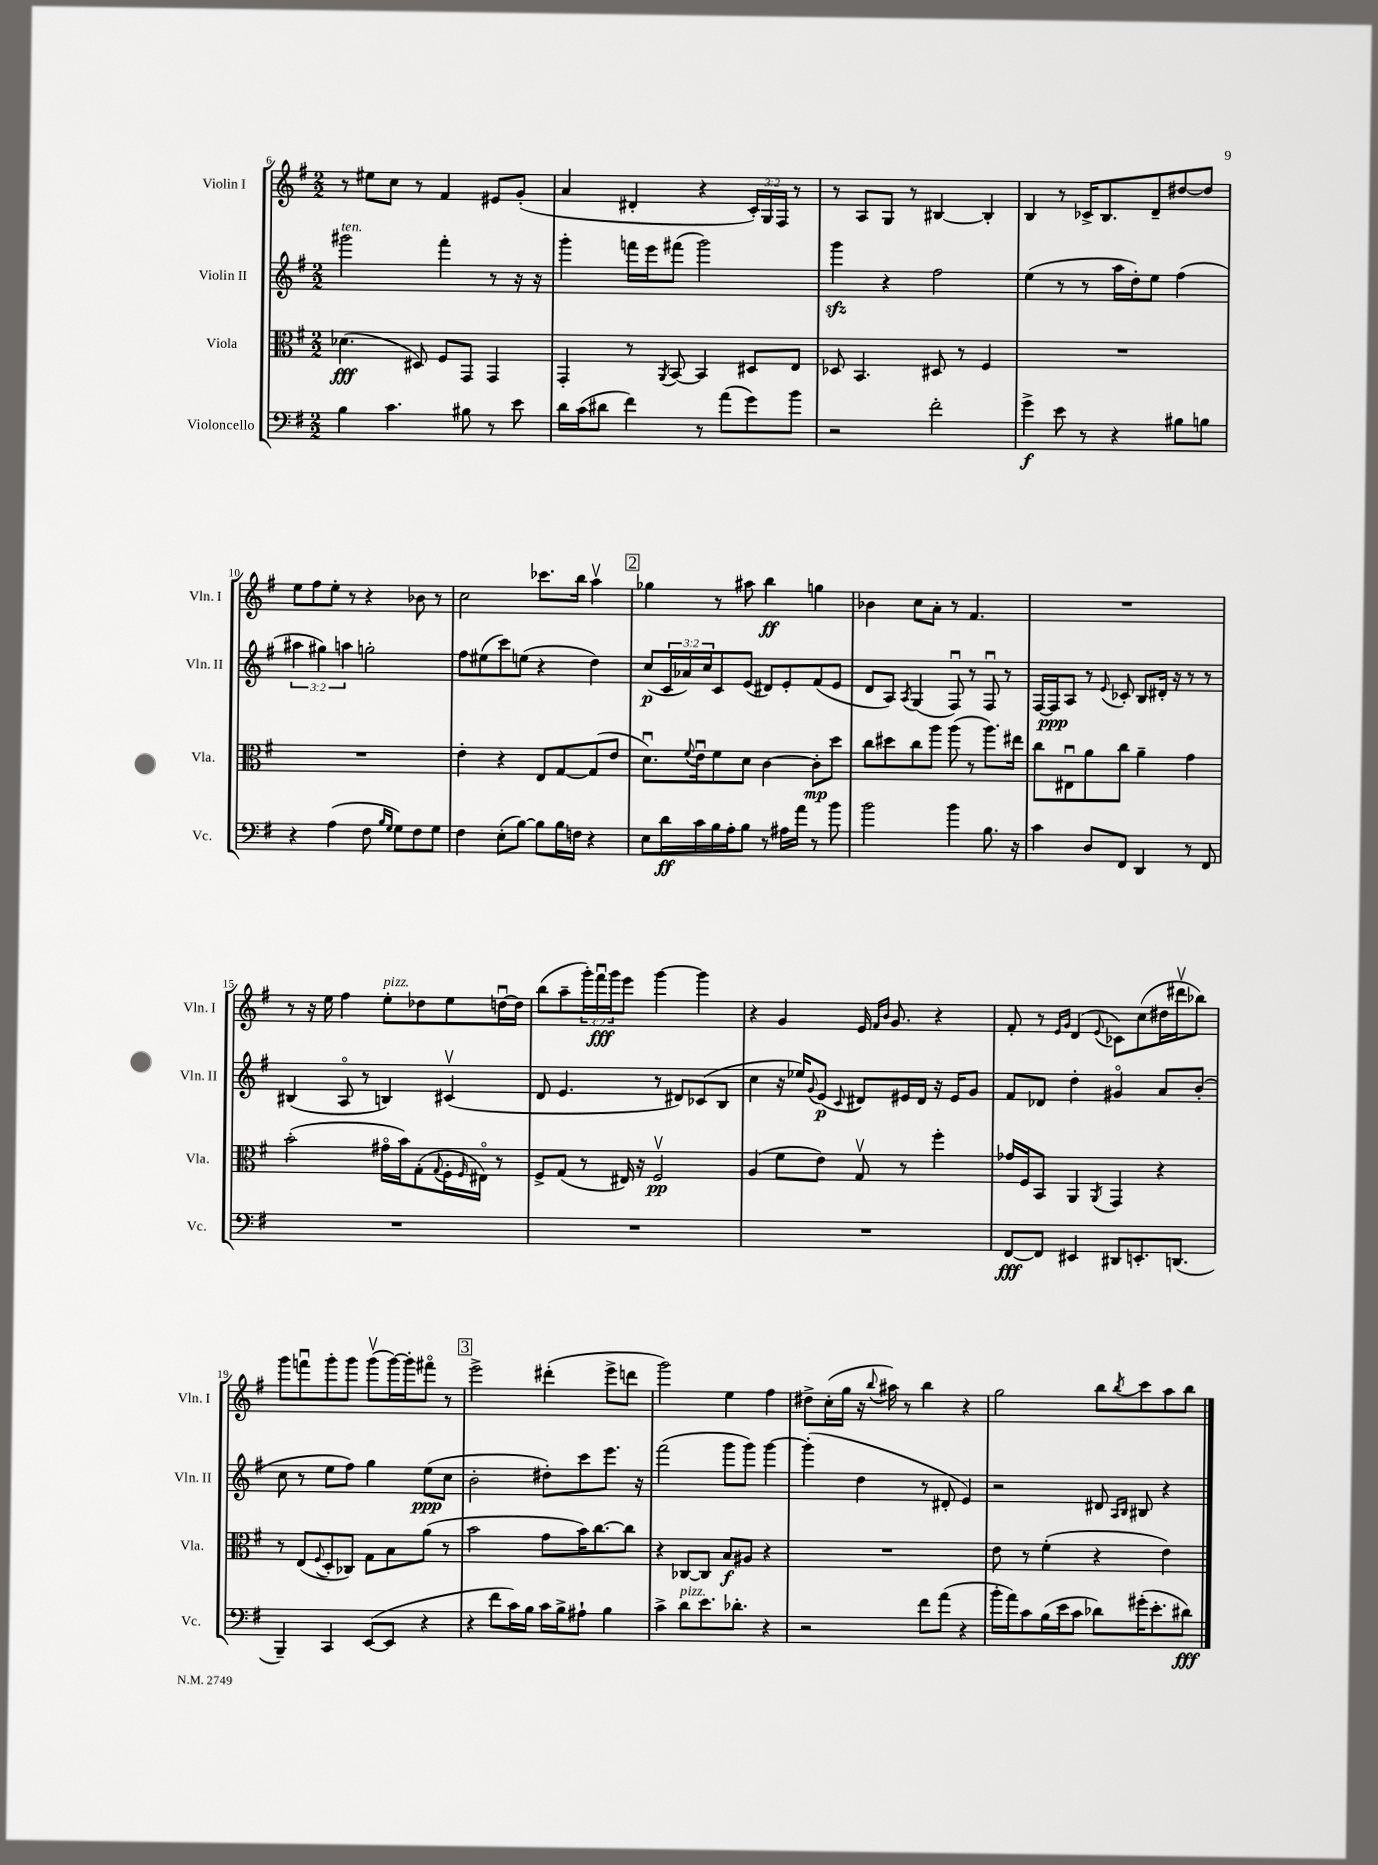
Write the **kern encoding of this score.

**kern	**kern	**kern	**kern
*staff4	*staff3	*staff2	*staff1
*clefF4	*clefC3	*clefG2	*clefG2
*k[f#]	*k[f#]	*k[f#]	*k[f#]
*M2/2	*M2/2	*M2/2	*M2/2
4B	(4.d-	2ggg#	8r
.	.	.	8ee#
4.c	.	.	8cc
.	8D#)	.	8r
.	8F#	4fff#'	4f#
8B#	8GG	.	.
8r	4GG	8r	8e#
8e	.	16r	(8g'
.	.	16r	.
=	=	=	=
16d	4GG'	4ggg'	4a
(16c	.	.	.
8d#	.	.	.
4f#)	8r	16fff	4d#'
.	.	16eee	.
.	8qAA	.	.
.	[8BB	(8fff#	.
8r	4BB]	2ggg)	4r
(8a	.	.	.
8g)	8D#	.	24c')
.	.	.	24G
.	.	.	24F#
8b	8E	.	8r
=	=	=	=
2r	8D-	4ggg	8r
.	4.BB	.	8A
.	.	4r	8G
.	.	.	8r
2f#'	8D#	2ff#	[4B#
.	8r	.	.
.	4F#	.	4B#']
=	=	=	=
4g^	1r	(4ee	4B
8e	.	8r	8r
8r	.	8r	16c-^
.	.	.	8.B
4r	.	16aa	.
.	.	16dd')	.
.	.	8ee	8d~
8B#	.	(4ff#	[8dd#
8B	.	.	8dd#]
=	=	=	=
4r	1r	6aa#	8ee
.	.	.	8ff#
.	.	6gg#)	.
(4A	.	.	8ee'
.	.	6aa	.
.	.	.	8r
8F#	.	2gg'	4r
16qqB	.	.	.
16qqG	.	.	.
8G)	.	.	.
8F#	.	.	8b-
8G	.	.	8r
=	=	=	=
4F#	4e'	8ff#	2cc
.	.	(8ee#	.
(8E'	4r	8ccc)	.
[8B)	.	(8ee	.
8B]	8E	4r	8.ccc-
16B	[8G	.	.
16F	.	.	16bb
4r	(8G]	4dd)	4aav
.	8e	.	.
=	=	=	=
8E	8.du)	(8cc	4gg-
16d	.	24c	.
.	.	24a-)	.
.	8qqf#	.	.
16c	16eu	.	.
.	.	24cc	.
16B	8f#	8c	8r
16A'	.	.	.
8B	8d	(8e	8aa#
8r	[4c	8d#)	4bb
16A#	.	8e'	.
16a	.	.	.
8r	8c']	(8f#	4gg
8b	8dd	8e	.
=	=	=	=
2b	8cc	8d	4b-
.	8dd#	8A)	.
.	.	8qA	.
.	8cc	(4G	8cc
.	8aa	.	8a'
4b	(8aa	8F#u)	8r
.	8r	8r	4.f#
8.B	8.aa)	8F#u	.
.	.	8r	.
16r	16ee#	.	.
=	=	=	=
4c	8cc	[16F#	1r
.	.	16F#]	.
.	8E#u	8A	.
8D	8a	8r	.
.	.	8qqe	.
8FF#	8cc	8c-'	.
4DD	4a~	8B	.
.	.	16d#'	.
.	.	16r	.
8r	4g	8r	.
8FF#	.	8r	.
=	=	=	=
1r	(2b'	(4B#	8r
.	.	.	16r
.	.	.	16ee
.	.	8Ao	4ff#
.	.	8r	.
.	16g#o	4B)	8ee'
.	16b)	.	.
.	(8G'	.	8dd-
.	8qqG	.	.
.	16F#'	(4c#v	8ee
.	16qqF#	.	.
.	16E#o)	.	.
.	8r	.	[16ddu
.	.	.	16dd]
=	=	=	=
1r	8F#^	8d	(8bb
.	(8G	4.e	8aa~
.	8r	.	24ggg')
.	.	.	24fff#u
.	.	.	24ggg
.	16E#)	.	8eee
.	16r	.	.
.	2F#v	8r	[4ggg
.	.	8d#)	.
.	.	(8c-	4ggg]
.	.	8B	.
=	=	=	=
1r	(4A	4cc	4r
.	8f#	16r	4g
.	.	16ee-)	.
.	.	8qqg	.
.	8e)	(8e	.
.	.	8qqc	.
.	8Gv	8d#)	16e
.	.	.	16qqf#
.	.	.	16qqb
.	.	.	8.g
.	8r	16e#	.
.	.	16d#	.
.	4ff#'	16r	4r
.	.	16e#	.
.	.	8g	.
=	=	=	=
[8FF#	16g-	8f#	8f#'
.	16F#	.	.
8FF#]	8BB	8d-	8r
.	.	.	16qqe
.	.	.	16qqg
4EE#	4AA	4dd'	(4d
.	8qAA	.	8qqe
8DD#	4GG	4g#o	8c-)
8.EE'	.	.	(8cc
.	4r	8a	16dd#
(8.DD	.	.	16ddd#v
.	.	(8b'	8bb-)
=	=	=	=
4BBB~)	8r	8cc	8ggg
.	(8E	8r	8fffu
.	8qqF#	.	.
4CC	8D'	8ee	8ggg'
.	8C-)	8ff#)	8ggg
([8EE	8G	4gg	(8gggv
8EE]	8B	.	[16ggg)
.	.	.	16ggg']
4r	(8a	(8ee	8fff#o
.	8r	8cc	8r
=	=	=	=
4r	2b	2b'	2eee^
8f#	.	.	.
16c)	.	.	.
16B	.	.	.
16c	8g	8dd#')	(4ddd#'
16B^	.	.	.
8A#`	16b)	8ccc	.
.	[8.cc	.	.
4B	.	8.eee	8eee^
.	8cc]	.	8ddd
.	.	16r	.
=	=	=	=
4c^	4r	(2fff#	2ggg)
8d	[8C-	.	.
8.e	8C-]	.	.
.	8B	8ggg	4ee
8.d-'	.	.	.
.	8A#	8ggg)	.
4r	4r	[4ggg	4ff#
=	=	=	=
2r	1r	(4ggg']	8dd#^
.	.	.	(16cc'
.	.	.	16gg
.	.	4dd	16r
.	.	.	8qqbb
.	.	.	16aa#)
.	.	.	8r
8f#	.	8r	4bb
(8a	.	8d#'	.
4r	.	4e)	4r
=	=	=	=
16b'	8e	2r	2gg
16a)	.	.	.
8c	8r	.	.
(16B	(4f#'	.	.
16e	.	.	.
8c	.	.	.
8d-)	4r	8d#	8bb
.	.	16qqA	.
.	.	16qqB	8qbb
(16g#'	.	8B#	8ccc
8.e'	.	.	.
.	4e)	4r	8aa
8d#)	.	.	8bb
==	==	==	==
*-	*-	*-	*-
